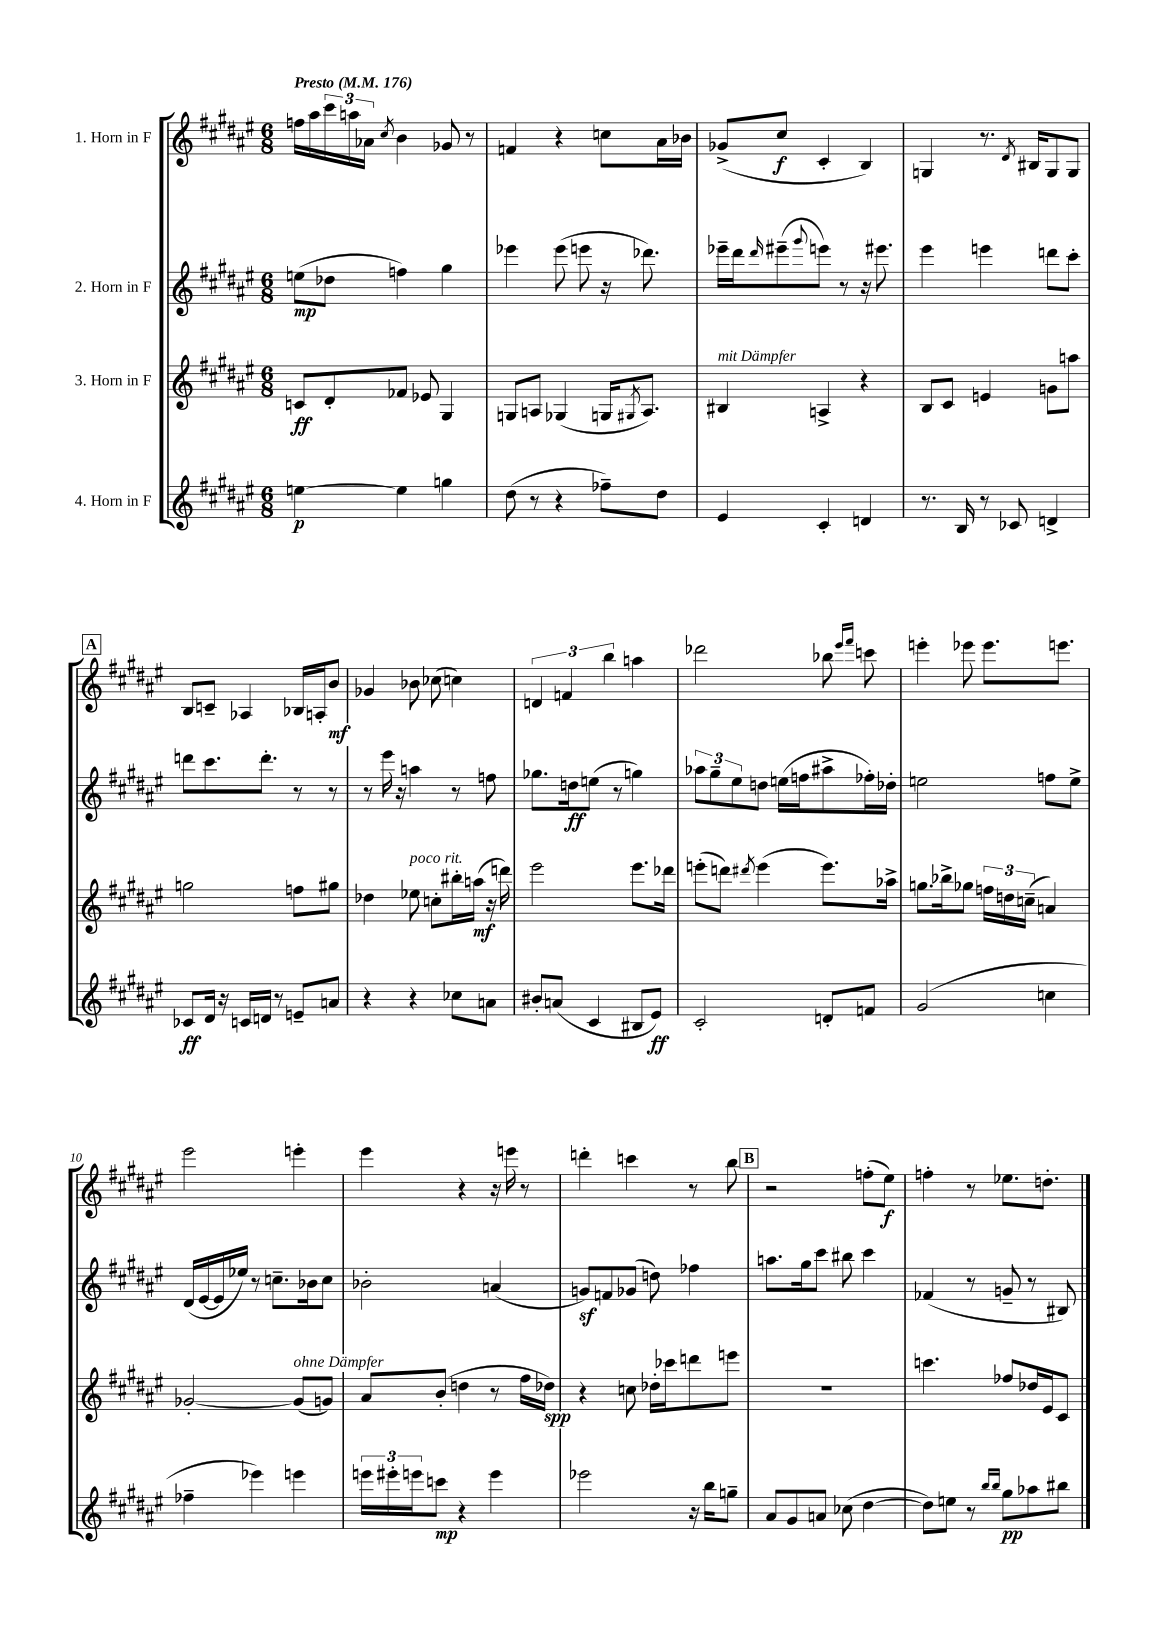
<<
\new StaffGroup <<
\new Staff = "s0" \with { instrumentName = "1. Horn in F" } {
    \clef treble \key fis \major \numericTimeSignature \time 6/8 \tempo "Presto" 4 = 176
    f''16 ais''16 \tuplet 3/2 { cis'''16 a''16 aes'16 } \acciaccatura { cis''8 } b'4 ges'8 r8 |
    f'4 r4 c''8 ais'16 bes'16 |
    ges'8->( cis''8\f cis'4-. b4) |
    g4 r8. \acciaccatura { dis'8 } bis16 g8 g8 |
    \mark \markup { \box "A" } b8 c'8-- aes4 bes16 a16-. b'8\mf |
    ges'4 bes'8 ces''8( c''4) |
    \tuplet 3/2 { d'4 f'4 b''4 } a''4 |
    des'''2 bes''8 \grace { eis'''16 fis'''16 } c'''8 |
    e'''4-. ees'''8 ees'''8. e'''8. |
    eis'''2 e'''4-. |
    eis'''4 r4 r16 e'''16 r8 |
    d'''4-. c'''4 r8 b''8 |
    \mark \markup { \box "B" } r2 f''8-.( eis''8\f) |
    f''4-. r8 ees''8. d''8.-. \bar "|." |
}
\new Staff = "s1" \with { instrumentName = "2. Horn in F" } {
    \clef treble \key fis \major \numericTimeSignature \time 6/8
    e''8\mp( des''8 f''4) gis''4 |
    ees'''4 ees'''8( e'''8 r16 des'''8.) |
    ees'''16-- dis'''16 \grace { dis'''16 } eis'''8--( \appoggiatura { gis'''8 } e'''8) r8 r16 eis'''8. |
    eis'''4 e'''4 d'''8 cis'''8-. |
    \mark \markup { \box "A" } d'''8 cis'''8. d'''8.-. r8 r8 |
    r8 eis'''16 r16 a''4 r8 f''8 |
    ges''8. d''16\ff e''8( r8 g''4) |
    \tuplet 3/2 { aes''8 gis''8-- eis''8 } d''8 e''16( f''16 ais''8-> fes''16-.) des''16-. |
    e''2 f''8 e''8-> |
    dis'16( eis'16~ eis'16 ees''16) r8 c''8.-- bes'16 c''8 |
    bes'2-. a'4( |
    g'8\sf) f'8 ges'8( d''8) fes''4 |
    \mark \markup { \box "B" } a''8. gis''16 cis'''8 bis''8 cis'''4 |
    fes'4( r8 g'8-- r8 bis8) \bar "|." |
}
\new Staff = "s2" \with { instrumentName = "3. Horn in F" } {
    \clef treble \key fis \major \numericTimeSignature \time 6/8
    c'8\ff dis'8-. fes'8 ees'8 gis4 |
    g8 a8 ges4( g16 \acciaccatura { gis8 } a8.) |
    bis4^\markup { \italic "mit Dämpfer" } a4-> r4 |
    b8 cis'8 e'4 g'8 a''8 |
    \mark \markup { \box "A" } g''2 f''8 gis''8 |
    des''4 ees''8^\markup { \italic "poco rit." } c''8-. bis''16-. a''16\mf( r16 d'''16) |
    eis'''2 eis'''8. des'''16 |
    e'''8-.( d'''8) \acciaccatura { dis'''8 } e'''4( e'''8.) aes''16-> |
    g''8. bes''16-> ges''8 \tuplet 3/2 { f''16 d''16 c''16--( } a'4) |
    ges'2~-. ges'8^\markup { \italic "ohne Dämpfer" }( g'8) |
    ais'8 b'8-.( d''4 r8 fis''16 des''16\spp) |
    r4 c''8 des''16-. ces'''16 d'''8 e'''8 |
    \mark \markup { \box "B" } R2. |
    c'''4. fes''8 des''16 eis'16 cis'8 \bar "|." |
}
\new Staff = "s3" \with { instrumentName = "4. Horn in F" } {
    \clef treble \key fis \major \numericTimeSignature \time 6/8
    e''4~\p e''4 g''4 |
    dis''8( r8 r4 fes''8--) dis''8 |
    eis'4 cis'4-. d'4 |
    r8. b16 r8 ces'8 d'4-> |
    \mark \markup { \box "A" } ces'8\ff dis'16 r16 c'16 d'16 r8 e'8-- a'8 |
    r4 r4 ces''8 a'8 |
    bis'8-. a'8( cis'4 bis8 eis'8\ff) |
    cis'2-. d'8-. f'8 |
    gis'2( c''4 |
    fes''4-- ees'''4) e'''4 |
    \tuplet 3/2 { e'''16 eis'''16-. e'''16 } c'''8\mp r4 e'''4 |
    ees'''2 r16 b''16 g''8-- |
    \mark \markup { \box "B" } ais'8 gis'8 a'8 ces''8( dis''4~ |
    dis''8) e''8 r8 \grace { b''16 b''16 } gis''8\pp aes''8 bis''8 \bar "|." |
}
>>
>>
